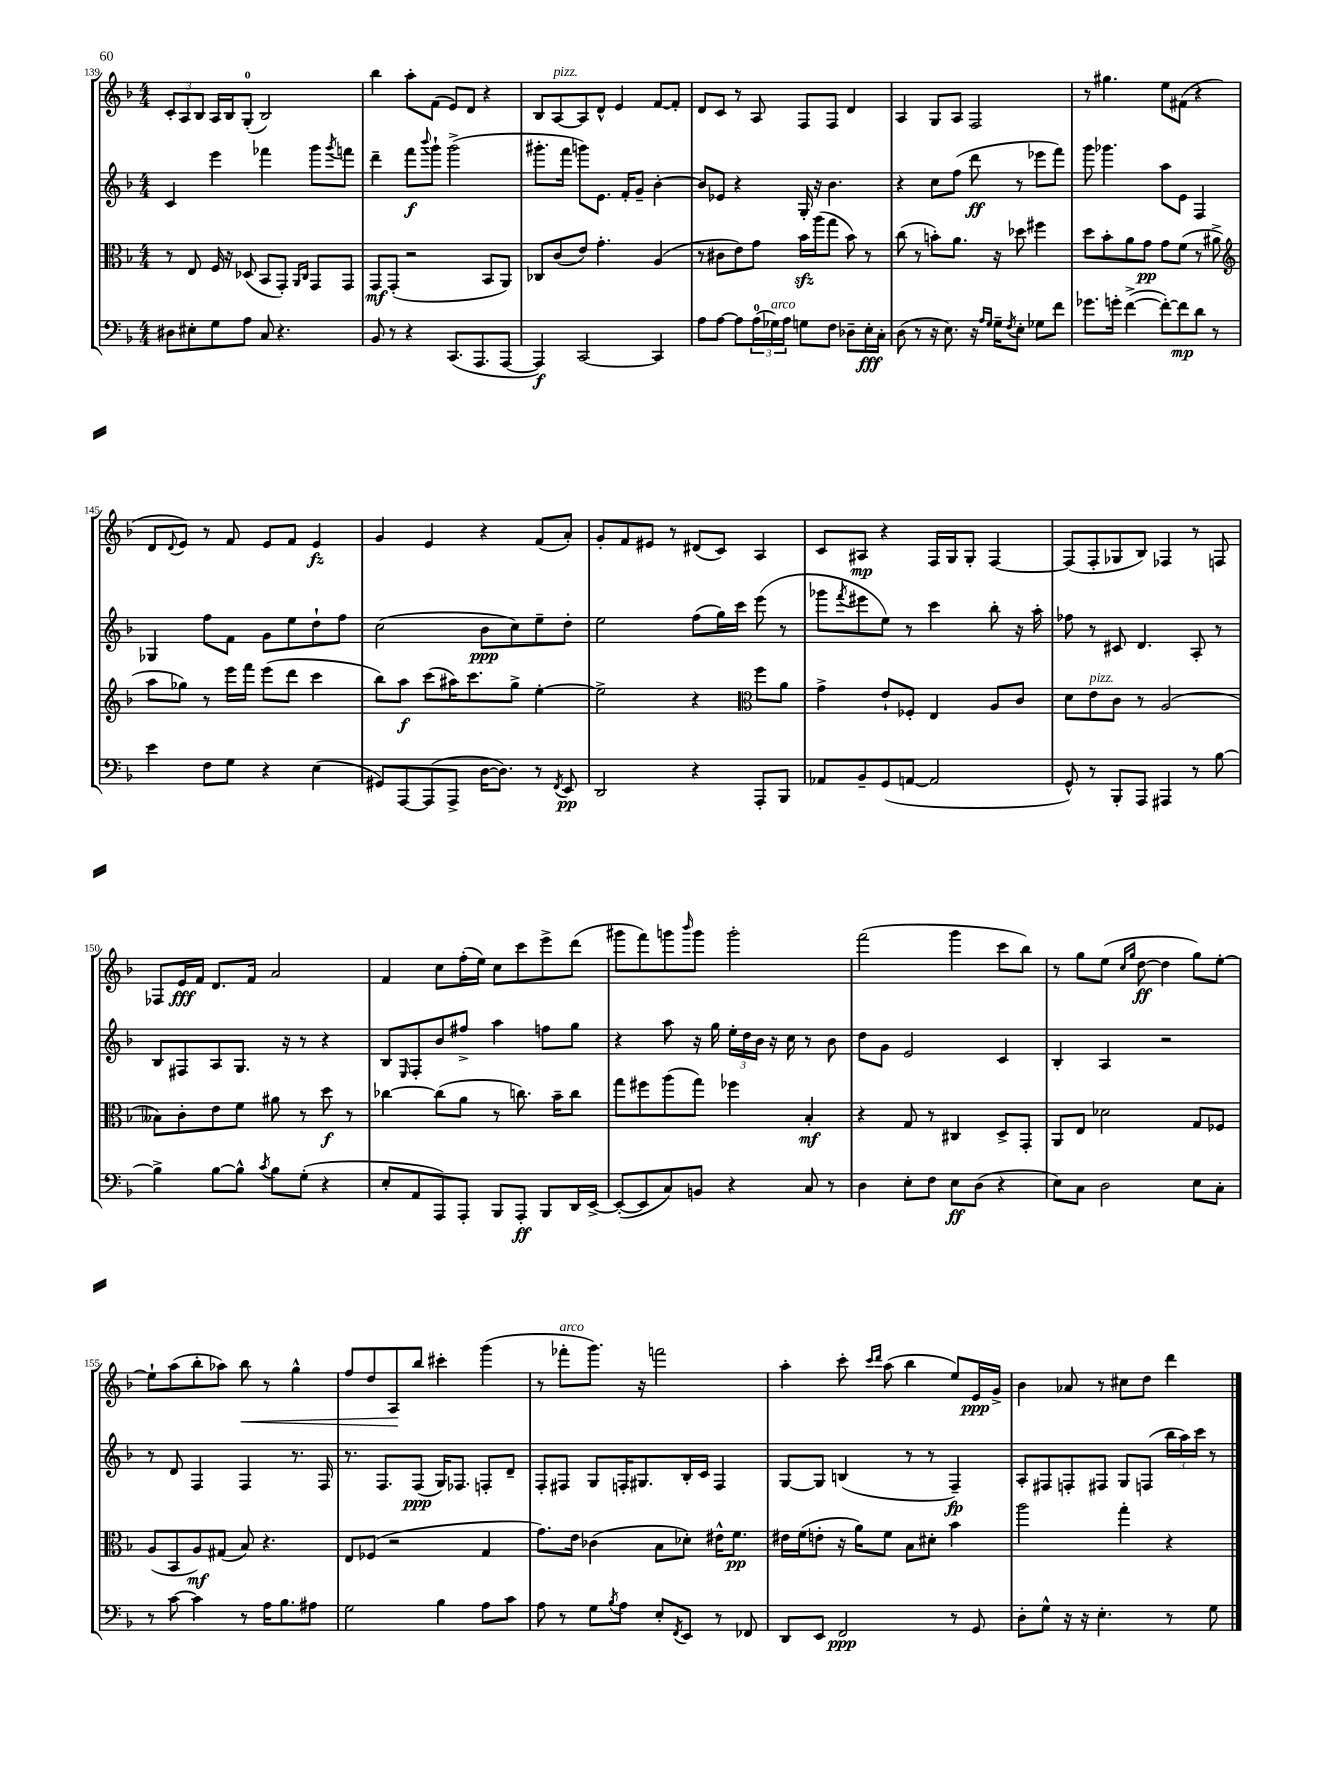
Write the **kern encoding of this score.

**kern	**kern	**kern	**kern
*staff4	*staff3	*staff2	*staff1
*clefF4	*clefC3	*clefG2	*clefG2
*k[b-]	*k[b-]	*k[b-]	*k[b-]
*M4/4	*M4/4	*M4/4	*M4/4
8D#	8r	4c	12c'
.	.	.	12A
8E#'	8E	.	.
.	.	.	12B-
8G	16F	4eee	16A
.	16r	.	16B-
8A	(8D-	.	(8G'
8C	8BB-	4fff-	2B-)
4.r	8GG')	.	.
.	16qqAA	.	.
.	16qqC	.	.
.	8GG	8ggg	.
.	.	8qggg	.
.	8GG	8fff	.
=	=	=	=
8BB-	8GG	4ddd~	4bb-
8r	(8GG'	.	.
4r	2r	8fff	8aa'
.	.	8qqbbb-	.
.	.	8ggg`	(8f
(8.CC	.	(2ggg^	8e)
.	.	.	8d
8.AAA	.	.	.
.	8BB-	.	4r
[8AAA	8AA)	.	.
=	=	=	=
4AAA])	8C-	8.ggg#'	8B-
.	(8c	.	[8A
.	.	16fff	.
[2CC	8e)	8ggg)	8A]
.	4.g'	8.e	8d^^
.	.	.	4e
.	.	16f'	.
.	.	8g~	.
4CC]	(4A	[4b-'	[8f
.	.	.	8f']
=	=	=	=
8A	8r	8b-]	8d
[8A	8c#	8e-	8c
8A]	8e)	4r	8r
(24A	8g	.	8A
24G-)	.	.	.
24A	.	.	.
8G	16b-	16G'	8F
.	(16aa	16r	.
8F	8gg	4.b-	8F
8D-~	8b-)	.	4d
16E'	8r	.	.
16C'	.	.	.
=	=	=	=
(8D	(8cc	4r	4A
8r	8r	.	.
16r	8b')	8cc	8G
8.E)	.	.	.
.	8.a	(8ff	8A
16r	.	8ddd	2F
16qqA	.	.	.
16qqG	.	.	.
16G~	16r	.	.
8qF	.	.	.
8E'	8dd-	8r	.
8G-	4ff#	8eee-	.
8f	.	8fff)	.
=	=	=	=
8.g-	8dd	8ggg	8r
.	8b-'	4.ggg-	4.gg#
16g'	.	.	.
([4f^	8a	.	.
.	8g	.	.
8f'_)	8g	8aa	8ee
8f]	(8f	8e	(8f#
8d	8r	4F	4r
8r	8a#^	.	.
=	=	=	=
*	*clefG2	*	*
4e	8aa	4G-	8d
.	.	.	8qqd
.	8gg-)	.	8e)
8F	8r	8ff	8r
8G	16eee	8f	8f
.	16fff	.	.
4r	(8eee	8g	8e
.	8ddd	8ee	8f
(4E	4ccc	8dd`	4e
.	.	8ff	.
=	=	=	=
8GG#)	8bb-)	(2cc	4g
[8AAA	8aa	.	.
(8AAA]	(8ccc	.	4e
8AAA^	16aa#)	.	.
.	8.ccc	.	.
[16D	.	8b-	4r
8.D])	.	.	.
.	8gg^	8cc)	.
8r	[4ee'	8ee~	(8f
8qFF	.	.	.
8EE	.	8dd'	8a')
=	=	=	=
2DD	2ee^]	2ee	8g'
.	.	.	8f
.	.	.	8e#
.	.	.	8r
4r	4r	(8ff	(8d#
.	.	16gg)	8c)
.	.	16ccc	.
*	*clefC3	*	*
8AAA'	8ff	(8eee	4A
8BBB-	8a	8r	.
=	=	=	=
8AA-	4g^	8ggg-	8c
.	.	8qfff	.
8BB-~	.	8eee#	8A#
(8GG	8e`	8ee)	4r
[8AA	8F-'	8r	.
2AA]	4E	4ccc	16F
.	.	.	16G
.	.	.	8G'
.	8A	8bb-'	[4F
.	8c	16r	.
.	.	16aa'	.
=	=	=	=
8GG^^)	8d	8ff-	(8F]
8r	8e	8r	8F'
8BBB-'	8c	8c#	8G-
8AAA	8r	4.d	8B-)
4AAA#	(2A	.	4F-
8r	.	8A'	8r
[8B-	.	8r	8F
=	=	=	=
4B-^]	8B--)	8B-	8F-
.	8c'	8F#	16e
.	.	.	16f
[8B-	8e	8A	8.d
8B-^^]	8f	8.G	.
.	.	.	16f
8qc	.	.	.
8B-	8a#	.	2a
.	.	16r	.
(8G'	8r	8r	.
4r	8dd	4r	.
.	8r	.	.
=	=	=	=
8E'	[4cc-	8B-	4f
.	.	16qqE	.
8AA	.	8F'	.
8AAA)	(8cc-]	8b-	8cc
8AAA'	8a	8ff#^	(16ff'
.	.	.	16ee)
8BBB-	8r	4aa	8cc
8AAA'	8.cc)	.	8ccc
8BBB-	.	8ff	8eee^
.	16b-~	.	.
16DD	8cc	8gg	(8ddd
[16EE^	.	.	.
=	=	=	=
(8EE'_	8gg	4r	8ggg#
8EE]	8ff#	.	8fff)
8C)	(8aa	8aa	8ggg
.	.	.	16qqbbb-
8BB	8gg)	16r	8ggg
.	.	16gg	.
4r	4ff-	24ee'	2ggg'
.	.	24dd	.
.	.	24b-	.
.	.	16r	.
.	.	16cc	.
8C	4B-'	8r	.
8r	.	8b-	.
=	=	=	=
4D	4r	8dd	(2fff
.	.	8g	.
8E'	8G	2e	.
8F	8r	.	.
8E	4C#	.	4ggg
(8D	.	.	.
4r	8D^	4c	8ccc
.	8GG'	.	8bb-)
=	=	=	=
8E)	8AA	4B-'	8r
8C	8E	.	8gg
2D	2d-	4A	(8ee
.	.	.	16qqcc
.	.	.	16qqgg
.	.	.	[8dd
.	.	2r	4dd]
8E	8G	.	8gg)
8C'	8F-	.	[8ee'
=	=	=	=
8r	(8A	8r	8ee`]
[8c	8BB-	8d	(8aa
4c]	8A)	4F	8bb-'
.	(8G#	.	8aa-)
8r	8B-)	4F	8bb-
16A	4.r	.	8r
8.B-	.	.	.
.	.	8.r	4gg^^
8A#	.	.	.
.	.	16F	.
=	=	=	=
2G	8E	8.r	8ff
.	(8F-	.	8dd
.	.	8.F	.
.	2r	.	8A
.	.	(8F	8bb-
4B-	.	16G)	4ccc#'
.	.	8.F-	.
8A	4G	8F'	(4ggg
8c	.	8d~	.
=	=	=	=
8A	8.g)	8F'	8r
8r	.	8F#	8fff-'
.	16e	.	.
8G	(4c-	8G	8.ggg)
8qB-	.	.	.
8A	.	16F'	.
.	.	8.G#	16r
8E'	8B-	.	2fff
8qFF	.	.	.
8EE	8d-')	16B-'	.
.	.	16c	.
8r	16e#^^	4F	.
.	8.f	.	.
8FF-	.	.	.
=	=	=	=
8DD	16e#	[8G	4aa'
.	(16f	.	.
8EE	8e'	8G]	.
2FF	16r	(4B	8ccc'
.	16a)	.	.
.	.	.	16qqccc
.	.	.	16qqddd
.	8f	.	(8aa
.	8B-	8r	4bb-
.	8d#'	8r	.
8r	4b-	4F~)	8ee)
8GG	.	.	16e
.	.	.	16g^
=	=	=	=
8D'	2aa	8A'	4b-
8G^^	.	8F#	.
16r	.	8F'	8a-
16r	.	.	.
4.E'	.	8F#	8r
.	4gg'	8G	8cc#
.	.	(8F	8dd
8r	4r	24bb-	4ddd
.	.	24aa)	.
.	.	24ccc	.
8G	.	8r	.
==	==	==	==
*-	*-	*-	*-
